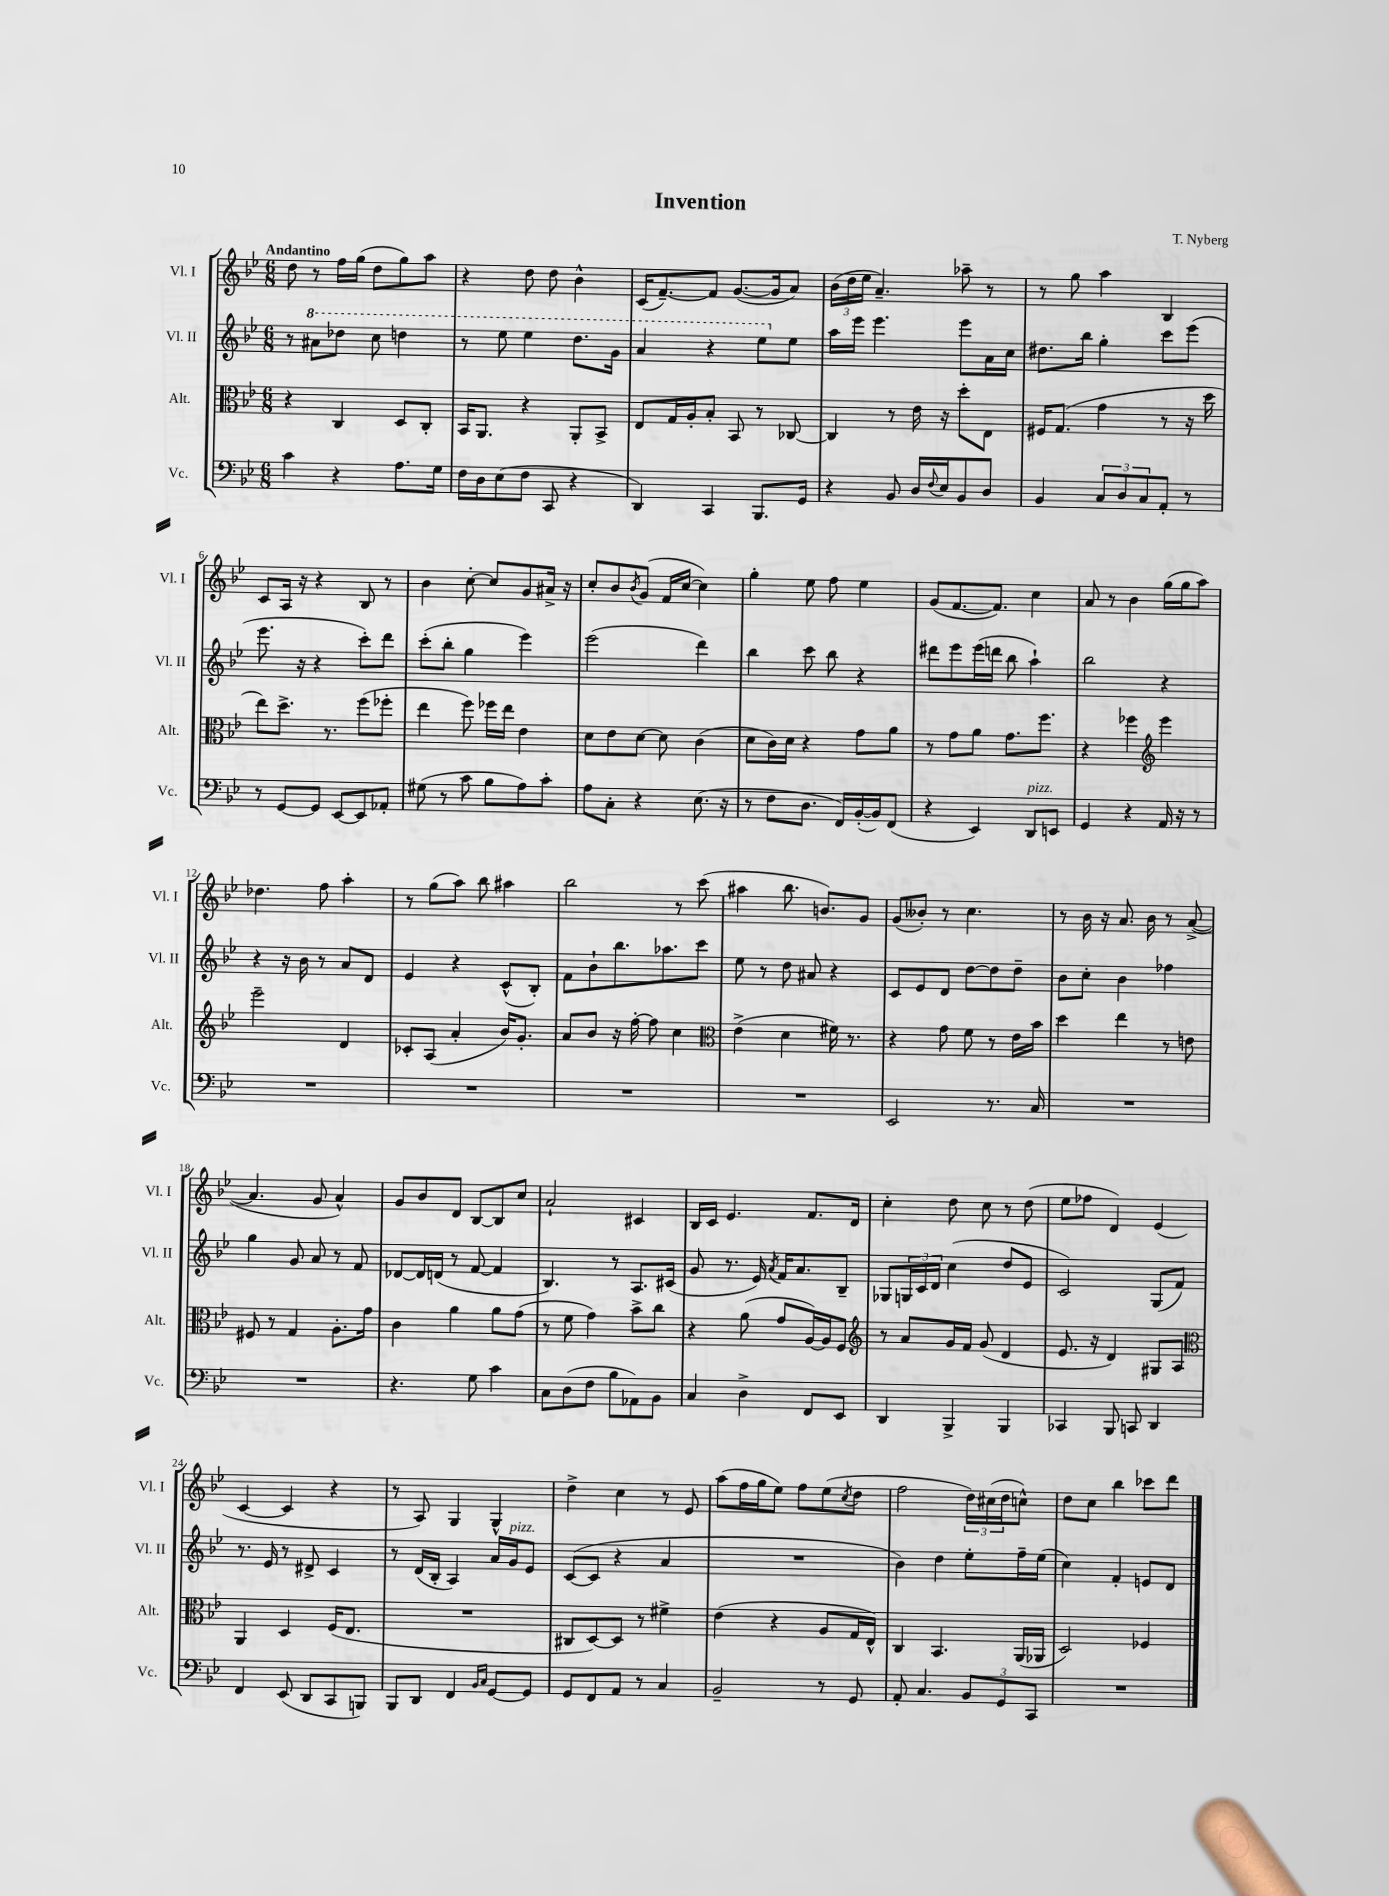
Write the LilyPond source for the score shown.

\header { title = "Invention" composer = "T. Nyberg" }
<<
\new StaffGroup <<
\new Staff = "s0" \with { instrumentName = "Vl. I" shortInstrumentName = "Vl. I" } {
    \clef treble \key bes \major \numericTimeSignature \time 6/8 \tempo "Andantino"
    d''8 r8 f''16 g''16( d''8 g''8) a''8 |
    r4 d''8 d''8 bes'4-^ |
    c'16( f'8.~--) f'8 g'8.~( g'16 a'8) |
    \tuplet 3/2 { bes'16( d''16 ees''16 } a'4.--) aes''8-- r8 |
    r8 g''8 a''4 bes4 |
    c'8 a16 r16 r4 bes8 r8 |
    bes'4 c''8~-. c''8 g'8 ais'16-> r16 |
    c''8-. bes'8 \acciaccatura { bes'8 } g'8( f'16 c''16~ c''4) |
    g''4-. ees''8 f''8 ees''4 |
    g'8( f'8.~ f'8.) c''4 |
    a'8 r8 bes'4 g''16( g''16 a''8) |
    des''4. f''8 a''4-. |
    r8 g''8( a''8) bes''8 ais''4 |
    bes''2 r8 c'''8( |
    ais''4 bes''8. b'8.) g'8 |
    g'8( beses'8-.) r8 c''4. |
    r8 bes'16 r16 a'8. bes'16 r8 a'8~->( |
    a'4. g'8 a'4-^) |
    g'8 bes'8 d'8 bes8~ bes8 c''8 |
    a'2-! cis'4 |
    bes16 c'16 ees'4. f'8. d'16 |
    c''4-. d''8 c''8 r8 d''8( |
    ees''8 fes''8 d'4) ees'4( |
    c'4~ c'4 r4 |
    r8 a8) g4 g4-^ |
    d''4-> c''4 r8 ees'8 |
    a''8( f''16 g''16 ees''8) f''8 ees''8( \acciaccatura { c''8 } d''8 |
    f''2 \tuplet 3/2 { d''16) cis''16( d''16 } c''8-^) |
    d''8 c''8 bes''4 ces'''8 d'''8 \bar "|." |
}
\new Staff = "s1" \with { instrumentName = "Vl. II" shortInstrumentName = "Vl. II" } {
    \clef treble \key bes \major \numericTimeSignature \time 6/8
    r8 \ottava #1 ais''8 des'''8 c'''8 d'''4 |
    r8 ees'''8 ees'''4 d'''8. g''16 |
    a''4 r4 ees'''8 \ottava #0 ees''8 |
    a''16 ees'''16 ees'''4. ees'''8 a'16 c''16 |
    dis''8. bes''16 g''4-. c'''8 ees'''8( |
    ees'''8. r16 r4 c'''8-.) d'''8 |
    c'''8-.( bes''8-. g''4 ees'''4) |
    ees'''2( d'''4) |
    bes''4 c'''8 bes''8 r4 |
    dis'''8 ees'''8 ees'''16( d'''16 bes''8 a''4-!) |
    bes''2 r4 |
    r4 r16 bes'16 r8 a'8 d'8 |
    ees'4 r4 c'8-^( bes8-.) |
    f'8 bes'8-! bes''8. aes''8. c'''8 |
    ees''8 r8 d''8 ais'8 r4 |
    c'8 ees'8 d'8 d''8~ d''8 d''8-- |
    bes'8 c''8-. bes'4 fes''4 |
    g''4 g'8 a'8 r8 f'8 |
    des'8~ des'16 d'16( r8 f'8~ f'4 |
    bes4.) r8 a8. cis'16( |
    g'8 r8. ees'16) \acciaccatura { a'8 } f'16 a'8. bes8-- |
    ges8 \tuplet 3/2 { g16 c'16 d'16 } c''4( d''8 ees'8 |
    c'2) g8( f'8) |
    r8. ees'16 r8 dis'8-> c'4 |
    r8 d'16( bes16-. a4) a'16 g'16^\markup { \italic "pizz." } ees'8 |
    c'8~( c'8 r4 a'4 |
    R2. |
    bes'4) d''4 ees''8-. f''16-- ees''16( |
    c''4) f'4-. e'8 d'8 \bar "|." |
}
\new Staff = "s2" \with { instrumentName = "Alt." shortInstrumentName = "Alt." } {
    \clef alto \key bes \major \numericTimeSignature \time 6/8
    r4 c4 d8 c8-. |
    bes,16 a,8. r4 a,8-. bes,8-> |
    ees8 g16 a16-. bes8-. bes,8 r8 ces8~ |
    ces4 r8 ees'16 r16 d''8-. ees8 |
    fis16 g8.( g'4 r8 r16 d''16 |
    ees''8) d''8.-> r8. f''8( fes''8-. |
    ees''4 f''8) fes''16 ees''16 ees'4 |
    d'8 ees'8 d'8~ d'8 c'4( |
    d'8 c'16) d'16 r4 g'8 a'8 |
    r8 g'8 a'8 g'8. f''8. |
    r4 fes''4 \clef treble ees'''4 |
    ees'''2-- d'4 |
    ces'8-. a8( a'4-. bes'16) g'8.-. |
    a'8 bes'8 r16 f''16~-. f''8 c''4 |
    \clef alto ees'4->( d'4 fis'16) r8. |
    r4 g'8 f'8 r8 ees'16 bes'16 |
    d''4 ees''4 r8 e'8 |
    fis8 r8 g4 a8.-. g'16 |
    c'4 a'4 a'8 g'8( |
    r8 f'8 g'4) bes'8-> c''8 |
    r4 a'8( g'8 a16~) a16 f8 |
    \clef treble r8 a'8 g'16 f'16 g'8( d'4 |
    ees'8. r16 d'4) gis8 a8 |
    \clef alto a,4 d4 f16( ees8. |
    R2. |
    cis8 d8~) d8 r8 fis'4-> |
    ees'4( r4 a8 g16 ees16-^) |
    c4 bes,4. a,16( aes,16 |
    d2) fes4 \bar "|." |
}
\new Staff = "s3" \with { instrumentName = "Vc." shortInstrumentName = "Vc." } {
    \clef bass \key bes \major \numericTimeSignature \time 6/8
    c'4 r4 a8. g16 |
    f16 d16 ees8( f8 c,8 r4 |
    d,4) c,4 bes,,8. g,16 |
    r4 bes,8 d16 \appoggiatura { f8 } ees16 bes,8 d8 |
    bes,4 \tuplet 3/2 { c8 d8 c8 } a,8-. r8 |
    r8 g,8~ g,8 ees,8~ ees,8 aes,8-. |
    gis8( r8 c'8 bes8 a8) c'8-. |
    a8 c8-. r4 ees8.( r16 |
    r8 f8 d8. f,16) bes,16~-.( bes,16) f,8( |
    r4 ees,4) d,8^\markup { \italic "pizz." } e,8 |
    g,4 r4 a,16 r16 r8 |
    R2. |
    R2. |
    R2. |
    R2. |
    ees,2 r8. c16 |
    R2. |
    R2. |
    r4. g8 c'4 |
    c8 d8( f8 bes8 aes,8) bes,8 |
    c4 d4-> f,8 ees,8 |
    d,4 bes,,4-> bes,,4 |
    ces,4 bes,,8 c,8 d,4 |
    f,4 ees,8( d,8 c,8 b,,8) |
    bes,,8 d,8 f,4 \grace { bes,16 c16 } g,8~ g,8 |
    g,8 f,8 a,8 r8 c4 |
    bes,2-- r8 g,8 |
    a,8-. c4. \tuplet 3/2 { bes,8 g,8 c,8 } |
    R2. \bar "|." |
}
>>
>>
